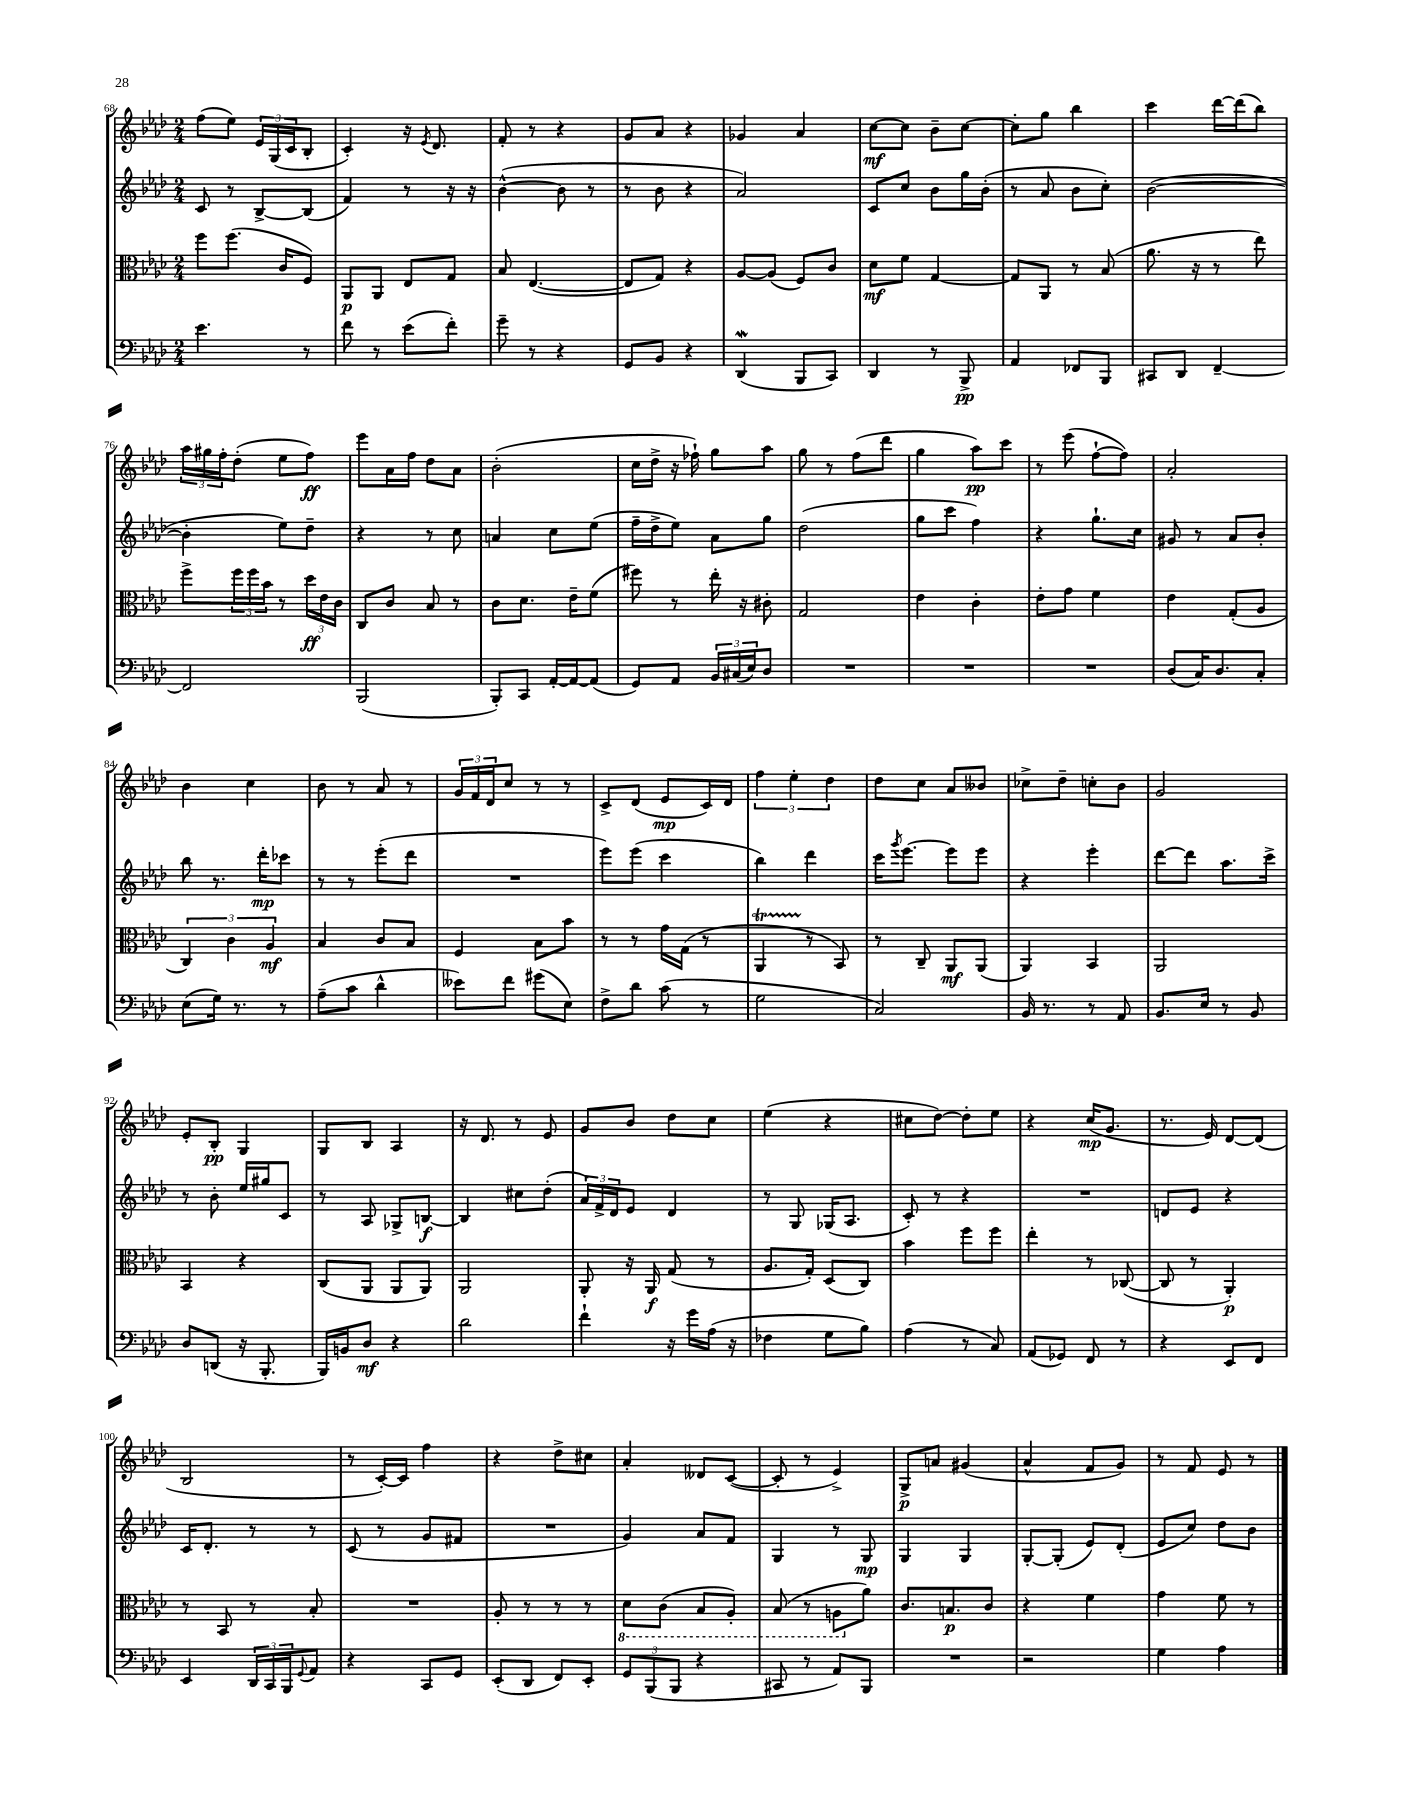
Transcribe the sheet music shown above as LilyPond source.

<<
\new StaffGroup <<
\new Staff = "s0" {
    \clef treble \key aes \major \numericTimeSignature \time 2/4
    f''8( ees''8) \tuplet 3/2 { ees'16 g16( c'16 } bes8-. |
    c'4-.) r16 \acciaccatura { ees'8 } des'8. |
    f'8-. r8 r4 |
    g'8 aes'8 r4 |
    ges'4 aes'4 |
    c''8~\mf c''8 bes'8-- c''8~ |
    c''8-. g''8 bes''4 |
    c'''4 des'''16~ des'''16( bes''8) |
    \tuplet 3/2 { aes''16 gis''16 f''16-. } des''8-.( ees''8 f''8\ff) |
    ees'''8 aes'16 f''16 des''8 aes'8 |
    bes'2-.( |
    c''16 des''16-> r16 fes''16-!) g''8 aes''8 |
    g''8 r8 f''8( des'''8 |
    g''4 aes''8\pp) c'''8 |
    r8 ees'''8( f''8~-! f''8) |
    aes'2-. |
    bes'4 c''4 |
    bes'8 r8 aes'8 r8 |
    \tuplet 3/2 { g'16 f'16 des'16 } c''8 r8 r8 |
    c'8-> des'8( ees'8\mp c'16) des'16 |
    \tuplet 3/2 { f''4 ees''4-. des''4 } |
    des''8 c''8 aes'8 beses'8 |
    ces''8-> des''8-- c''8-. bes'8 |
    g'2 |
    ees'8-. bes8-.\pp g4 |
    g8 bes8 aes4 |
    r16 des'8. r8 ees'8 |
    g'8 bes'8 des''8 c''8 |
    ees''4( r4 |
    cis''8 des''8~) des''8-. ees''8 |
    r4 c''16\mp( g'8. |
    r8. ees'16) des'8~ des'8( |
    bes2 |
    r8 c'16~-.) c'16 f''4 |
    r4 des''8-> cis''8 |
    aes'4-. deses'8 c'8~( |
    c'8-. r8 ees'4->) |
    g8->\p a'8 gis'4( |
    aes'4-^ f'8 g'8) |
    r8 f'8 ees'8 r8 \bar "|." |
}
\new Staff = "s1" {
    \clef treble \key aes \major \numericTimeSignature \time 2/4
    c'8 r8 bes8~-> bes8( |
    f'4) r8 r16 r16 |
    bes'4~-^( bes'8 r8 |
    r8 bes'8 r4 |
    aes'2) |
    c'8 c''8 bes'8 g''16 bes'16-.( |
    r8 aes'8 bes'8 c''8-.) |
    bes'2~( |
    bes'4-. ees''8) des''8-- |
    r4 r8 c''8 |
    a'4 c''8 ees''8( |
    f''16-- des''16-> ees''8) aes'8 g''8 |
    des''2( |
    g''8 c'''8 f''4) |
    r4 g''8.-! c''16 |
    gis'8 r8 aes'8 bes'8-. |
    bes''8 r8. des'''16-.\mp ces'''8 |
    r8 r8 ees'''8-.( des'''8 |
    R2 |
    ees'''8) ees'''8( c'''4 |
    bes''4) des'''4 |
    c'''16 \acciaccatura { g'''8 } ees'''8.~ ees'''8 ees'''8 |
    r4 ees'''4-. |
    des'''8~ des'''8 aes''8. c'''16-> |
    r8 bes'8-. ees''16 gis''16 c'8 |
    r8 aes8 ges8-> b8~\f |
    b4 cis''8 des''8-.( |
    \tuplet 3/2 { aes'16) f'16-> des'16 } ees'8 des'4 |
    r8 g8 ges16( aes8. |
    c'8-.) r8 r4 |
    R2 |
    d'8 ees'8 r4 |
    c'16 des'8.-. r8 r8 |
    c'8( r8 g'8 fis'8 |
    R2 |
    g'4) aes'8 f'8 |
    g4 r8 g8\mp |
    g4 g4 |
    g8~-. g8-.( ees'8) des'8-.( |
    ees'8 c''8) des''8 bes'8 \bar "|." |
}
\new Staff = "s2" {
    \clef alto \key aes \major \numericTimeSignature \time 2/4
    f''8 f''8.( c'16 f8) |
    aes,8\p aes,8 ees8 g8 |
    bes8 ees4.~( |
    ees8 g8) r4 |
    aes8~ aes8( f8) c'8 |
    des'8\mf f'8 g4~ |
    g8 aes,8 r8 bes8( |
    aes'8. r16 r8 ees''8) |
    f''8-> \tuplet 3/2 { f''16 f''16 bes'16 } r8 \tuplet 3/2 { des''16\ff ees'16 c'16 } |
    c8 c'8 bes8 r8 |
    c'8 des'8. ees'16-- f'8( |
    fis''8) r8 ees''16-. r16 cis'8-. |
    g2 |
    ees'4 c'4-. |
    ees'8-. g'8 f'4 |
    ees'4 g8-.( aes8 |
    \tuplet 3/2 { c4) c'4 aes4\mf } |
    bes4 c'8 bes8 |
    f4 bes8 bes'8 |
    r8 r8 g'16 g16( r8 |
    aes,4\startTrillSpan r8\stopTrillSpan bes,8) |
    r8 c8-- aes,8\mf aes,8( |
    aes,4) bes,4 |
    aes,2 |
    bes,4 r4 |
    c8( aes,8 aes,8 aes,8) |
    aes,2 |
    aes,8-. r16 aes,16\f g8( r8 |
    aes8. g16-.) des8( c8) |
    bes'4 f''8 f''8 |
    ees''4-. r8 ces8~( |
    ces8 r8 aes,4-.\p) |
    r8 bes,8 r8 bes8-. |
    R2 |
    aes8-. r8 r8 r8 |
    \ottava #-1 des8 c8( bes,8 aes,8-.) |
    bes,8( r8 a,8 \ottava #0 aes'8) |
    c'8. b8.\p c'8 |
    r4 f'4 |
    g'4 f'8 r8 \bar "|." |
}
\new Staff = "s3" {
    \clef bass \key aes \major \numericTimeSignature \time 2/4
    ees'4. r8 |
    f'8 r8 ees'8( f'8-.) |
    g'8-- r8 r4 |
    g,8 bes,8 r4 |
    des,4\mordent( bes,,8 c,8) |
    des,4 r8 bes,,8->\pp |
    aes,4 fes,8 bes,,8 |
    cis,8 des,8 f,4~-- |
    f,2 |
    bes,,2( |
    bes,,8-.) c,8 aes,16~-. aes,16~ aes,8( |
    g,8) aes,8 \tuplet 3/2 { bes,16 cis16( ees16) } des8 |
    R2 |
    R2 |
    R2 |
    des8( c16) des8. c8-. |
    ees8( g16) r8. r8 |
    aes8--( c'8 des'4-^ |
    eeses'8) f'8 gis'8( ees8) |
    f8-> des'8 c'8( r8 |
    g2 |
    c2) |
    bes,16 r8. r8 aes,8 |
    bes,8. ees16 r8 bes,8 |
    des8 d,8( r16 bes,,8.-. |
    bes,,16) b,16 des8\mf r4 |
    des'2 |
    f'4-! r16 g'16 aes16( r16 |
    fes4 g8 bes8) |
    aes4( r8 c8) |
    aes,8( ges,8) f,8 r8 |
    r4 ees,8 f,8 |
    ees,4 \tuplet 3/2 { des,16 c,16 bes,,16 } \appoggiatura { g,8 } aes,8 |
    r4 c,8 g,8 |
    ees,8-.( des,8 f,8) ees,8-. |
    \tuplet 3/2 { g,8 bes,,8( bes,,8 } r4 |
    cis,8 r8 aes,8) bes,,8 |
    R2 |
    r2 |
    g4 aes4 \bar "|." |
}
>>
>>
\layout { \context { \Score currentBarNumber = #68 } }
